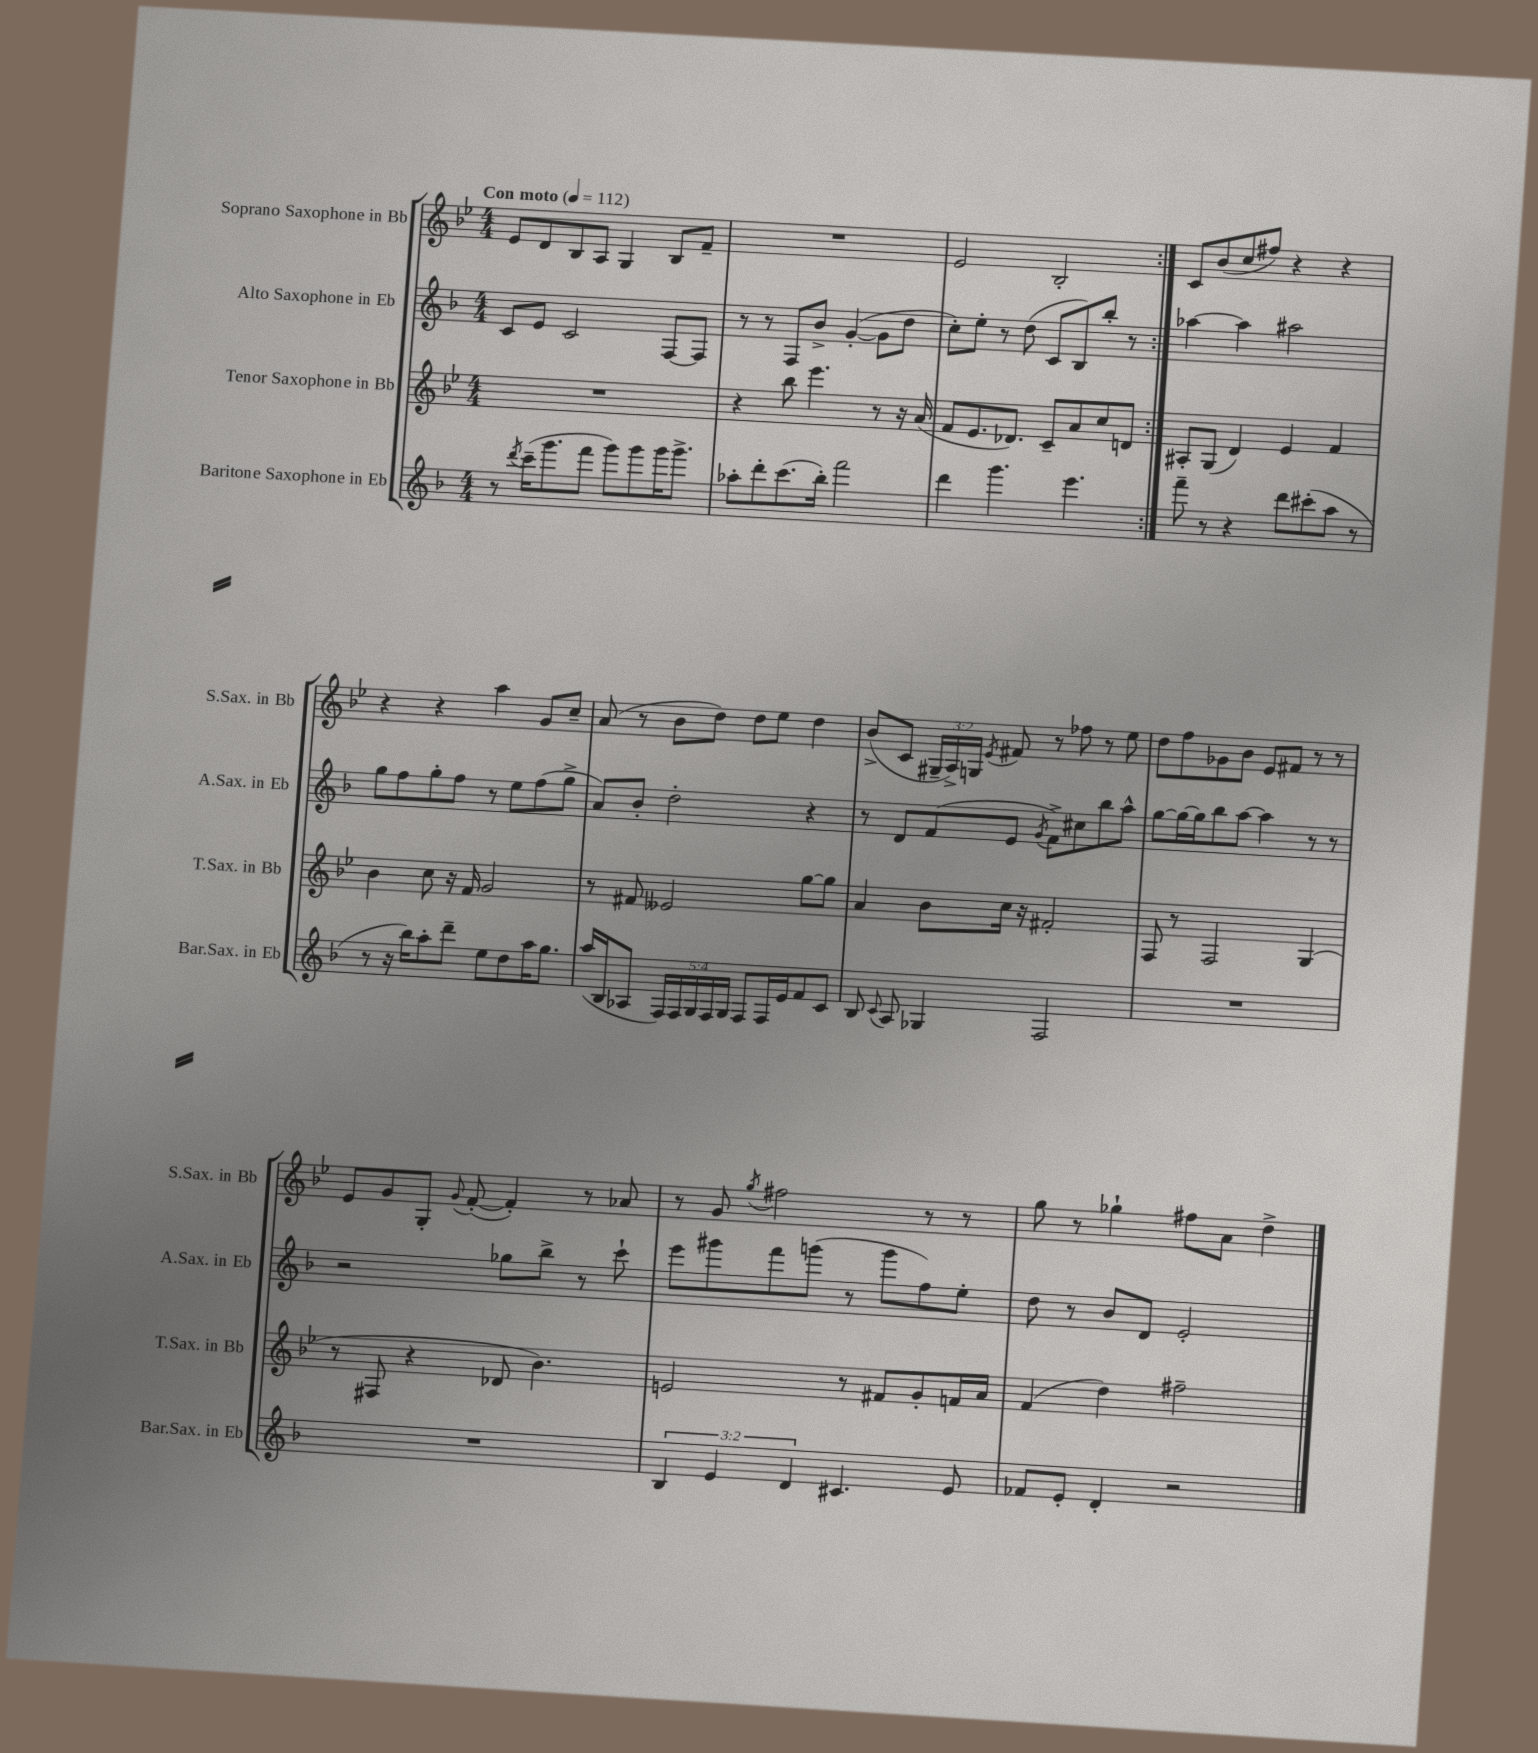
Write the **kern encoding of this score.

**kern	**kern	**kern	**kern
*staff4	*staff3	*staff2	*staff1
*clefG2	*clefG2	*clefG2	*clefG2
*k[b-]	*k[b-e-]	*k[b-]	*k[b-e-]
*M4/4	*M4/4	*M4/4	*M4/4
*MM112	*MM112	*MM112	*MM112
8r	1r	8c	8e-
8qddd	.	.	.
(16ccc~	.	8e	8d
8.ggg	.	.	.
.	.	2c	8B-
8fff	.	.	8A
8ggg)	.	.	4G
8ggg	.	.	.
16ggg	.	[8F	8B-
8.ggg^	.	.	.
.	.	8F]	8f~
=	=	=	=
8aa-'	4r	8r	1r
8ddd'	.	8r	.
(8.ccc	8bb-	8F	.
.	4.eee-	8b-^	.
16bb-')	.	.	.
2fff	.	([4g'	.
.	8r	8g]	.
.	16r	8dd	.
.	(16a	.	.
=	=	=	=
4ddd	8f	8cc')	2e-
.	8.e-	8ee'	.
4.ggg	.	8r	.
.	8.d-)	.	.
.	.	(8dd	.
.	8c~	8c	2B-'
4.eee	8a	8B-)	.
.	8cc	8bb-'	.
.	8d	8r	.
=:|!	=:|!	=:|!	=:|!
8fff~	8A#'	[4aa-	8c
8r	(8G	.	(8b-
4r	4d)	4aa-]	8cc
.	.	.	8ff#)
8ddd	4e-	2aa#	4r
(8ccc#'	.	.	.
8aa	4f	.	4r
8r	.	.	.
=	=	=	=
8r	4b-	8gg	4r
16r	.	8ff	.
16bb-)	.	.	.
8aa'	8cc	8gg'	4r
8ddd~	16r	8ff	.
.	16f	.	.
8ee	2g	8r	4aa
8dd	.	8ee	.
16aa	.	(8ff	8g
8.gg	.	.	.
.	.	8gg^	8cc~
=	=	=	=
(16aa	8r	8a)	(8a
16B-	.	.	.
8A-	8f#	8b-'	8r
20F)	2e--	2dd'	8b-
20F	.	.	.
20G	.	.	.
.	.	.	8dd)
20F	.	.	.
20G	.	.	.
8F	.	.	8dd
16F	.	.	8ee-
16e	.	.	.
8f	[8gg	4r	4dd
8c	8gg]	.	.
=	=	=	=
8B-	4a	8r	(8b-^
8qqc	.	.	.
8A	.	8d	8c
4G-	8b-	(8f	24G#~
.	.	.	24A^)
.	.	.	24G
.	.	.	8qe-
.	16cc	8e	8f#
.	16r	.	.
.	.	8qg	.
2F	2f#'	8f^)	8r
.	.	8cc#	8ff-
.	.	8bb-	8r
.	.	8aa^^	8ee-
=	=	=	=
1r	8F	[8gg	8dd
.	8r	16gg_	8ff
.	.	16gg]	.
.	2F	8bb-	8g-
.	.	[8aa	8b-
.	.	4aa]	8e-
.	.	.	8f#
.	(4G	8r	8r
.	.	8r	8r
=	=	=	=
1r	8r	2r	8e-
.	8F#	.	8g
.	4r	.	8G'
.	.	.	8qqg
.	.	.	([8f'
.	8d-	8gg-	4f'])
.	4.b-)	8bb-^	.
.	.	8r	8r
.	.	8ccc`	8a-
=	=	=	=
6B-	2e	8eee	8r
.	.	8ggg#	8g
6e	.	.	.
.	.	.	8qgg
.	.	8fff	2ff#
6d	.	.	.
.	.	(8ggg	.
4.c#	8r	8r	.
.	8f#	8ggg	.
.	8g'	8ff)	8r
8e	16f	8ee'	8r
.	16a	.	.
=	=	=	=
8f-	(4f	8dd	8gg
8e'	.	8r	8r
4d'	4dd)	8b-	4gg-`
.	.	8d	.
2r	2ff#~	2e'	8ff#
.	.	.	8a
.	.	.	4dd^
==	==	==	==
*-	*-	*-	*-
